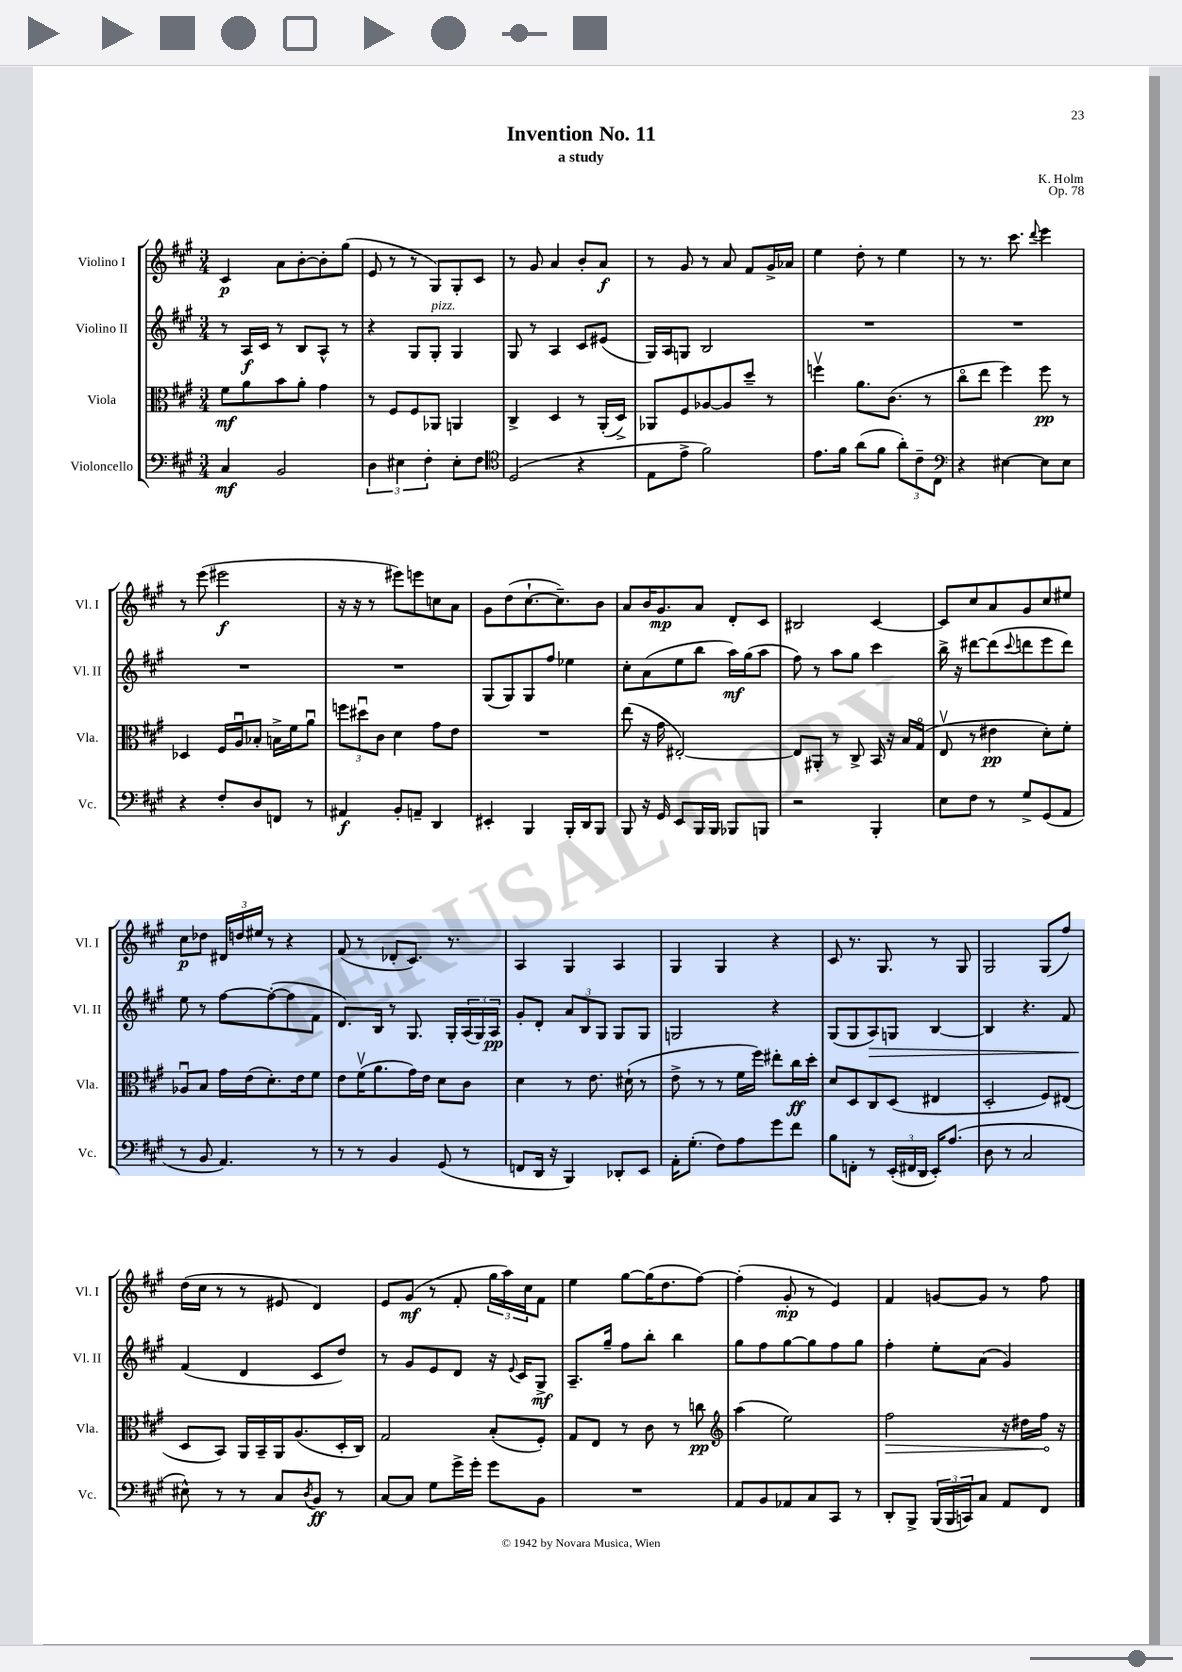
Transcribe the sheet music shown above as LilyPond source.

\header { title = "Invention No. 11" composer = "K. Holm" subtitle = "a study" opus = "Op. 78" }
<<
\new StaffGroup <<
\new Staff = "s0" \with { instrumentName = "Violino I" shortInstrumentName = "Vl. I" } {
    \clef treble \key a \major \numericTimeSignature \time 3/4
    cis'4\p a'8 b'8~-. b'8-. gis''8( |
    e'8 r8 r8 gis8) gis8-. cis'8 |
    r8 gis'8 a'4 b'8-. a'8\f |
    r8 gis'8 r8 a'8 fis'8 gis'16-> aes'16 |
    e''4 d''8-. r8 e''4 |
    r8 r8. cis'''8. \appoggiatura { d'''8 } e'''4 |
    r8 e'''8( eis'''2\f |
    r16 r16 r8 eis'''8) e'''8 c''8 a'8 |
    gis'8 d''8( cis''8.~-! cis''8.--) b'8 |
    a'8 b'16 gis'8.\mp a'8 d'8-. cis'8 |
    bis2 cis'4~ |
    cis'8 cis''8 a'8 gis'8 cis''8 eis''8 |
    cis''8\p des''8 \tuplet 3/2 { dis'16 d''16 eis''16 } r8 r4 |
    fis'8( r8 des'8-. cis'8.) r8. |
    a4 gis4 a4 |
    gis4 gis4 r4 |
    cis'8 r8. gis8. r8 gis8 |
    gis2 gis8( fis''8) |
    d''16( cis''16 r8 r8 eis'8 d'4) |
    e'8 gis'8\mf( r8 fis'8-. \tuplet 3/2 { gis''16 a''16) cis''16 } fis'8 |
    e''4 gis''8~ gis''16( d''8. fis''8~) |
    fis''4-.( gis'8-.\mp r8 e'4) |
    fis'4 g'8~ g'8 r8 fis''8 \bar "|." |
}
\new Staff = "s1" \with { instrumentName = "Violino II" shortInstrumentName = "Vl. II" } {
    \clef treble \key a \major \numericTimeSignature \time 3/4
    r8 a16\f cis'16 r8 b8 a8-^ r8 |
    r4 gis8 gis8-.^\markup { \italic "pizz." } gis4 |
    gis8 r8 a4 cis'8 eis'8( |
    gis16) a16 g8 b2 |
    R2. |
    R2. |
    R2. |
    R2. |
    gis8( gis8) gis8 fis''8 ees''4 |
    cis''8-. a'8( e''8 b''8 a''16\mf) gis''16( a''8 |
    fis''8) r8 a''8 gis''8 cis'''4 |
    b''16-> r16 dis'''8~ dis'''8( \appoggiatura { cis'''8 } d'''8 e'''8 d'''8) |
    e''8 r8 fis''8~ fis''8~-.( fis''8 fis'8 |
    d'8.) b16 r8 gis8. gis16-. \tuplet 3/2 { a16( gis16) a16\pp } |
    gis'8-. d'8-. \tuplet 3/2 { a'8 b8 gis8 } gis8 gis8 |
    g2 r4 |
    gis8( gis8 a8\>) g8 b4~ |
    b4 r4. fis'8 |
    fis'4\!( d'4 cis'8 d''8) |
    r8 gis'8 e'8 d'8 r16 \appoggiatura { e'8 } cis'16 gis8->\mf |
    a8.-- gis''16-- fis''8 b''8-. b''4 |
    gis''8 fis''8 gis''8~ gis''8 fis''8 gis''8 |
    fis''4-. e''8-. a'8( gis'4) \bar "|." |
}
\new Staff = "s2" \with { instrumentName = "Viola" shortInstrumentName = "Vla." } {
    \clef alto \key a \major \numericTimeSignature \time 3/4
    fis'8\mf a'8 b'8 a'8-. gis'4 |
    r8 fis8 fis8 aes,8 a,4 |
    cis4-> d4 r8 a,16-.( d16->) |
    aes,8 fis8 aes8~ aes8 d''8-- r8 |
    f''4\upbow a'8. cis'8.( r8 |
    cis''8\flageolet e''8 fis''4) fis''8\pp r8 |
    des4 fis16 a16\downbow bes8-. b16-> fis'16 a'8\downbow |
    \tuplet 3/2 { f''8 dis''8\downbow cis'8 } d'4 gis'8 e'8 |
    R2. |
    e''8( r16 gis'16 eis2~-.) |
    eis8 ais,8-. r8 cis8-> b,16 r16 b16 gis16\flageolet( |
    e8\upbow r8 eis'4\pp d'8-.) fis'8-. |
    aes8\downbow b8 gis'16 e'16( d'8.-.) e'16 fis'8 |
    e'8 fis'16\upbow( a'8. gis'16) e'16 d'8 cis'8 |
    d'4 r8 e'8. dis'16-!( r8 |
    e'8-> r8 r8 fis'16 fis''16) eis''8-. cis''16\ff d''16-. |
    d'8 d8 cis8 d8( eis4 |
    d2-. fis8) eis8( |
    d8 b,8) a,16 b,16-- a,16 a8.( d16-. cis16) |
    gis2 b8-.( fis8-.) |
    gis8 e8 r8 cis'8 r8 c''8\pp |
    \clef treble a''4( e''2) |
    \once \override Hairpin.circled-tip = ##t fis''2\> r16 dis''16 fis''16\! r16 \bar "|." |
}
\new Staff = "s3" \with { instrumentName = "Violoncello" shortInstrumentName = "Vc." } {
    \clef bass \key a \major \numericTimeSignature \time 3/4
    cis4\mf b,2 |
    \tuplet 3/2 { d4 eis4 fis4-. } eis8-. fis8 |
    \clef tenor d2( r4 |
    e8 e'8-> fis'2) |
    e'8. fis'16 a'8( fis'8 \tuplet 3/2 { a'8-.) cis'8-- cis8 } |
    \clef bass r4 eis4~ eis8 eis8 |
    r4 fis8-. d8 f,8 r8 |
    ais,4\f b,8-. a,8-- d,4 |
    eis,4-. b,,4 b,,16-. d,16 b,,8 |
    b,,8 r16 gis,16 e,8 b,,16 b,,16 bes,,8 b,,8 |
    r2 b,,4-. |
    e8 fis8 r8 gis8-> gis,8( a,8 |
    r8 b,8 a,4.) r8 |
    r8 r8 b,4 gis,8( r8 |
    f,8 d,16 r16 b,,4) des,8-. e,8 |
    a,16-. gis8.-.( fis8) a8 gis'8 fis'8 |
    b8 f,8-. r8 \tuplet 3/2 { e,16-.( fis,16 d,16 } e,16-.) a8.( |
    d8 r8 cis2 |
    eis8-^) r8 r8 cis8 \acciaccatura { d8 } b,8\ff r8 |
    cis8~ cis8 gis8 gis'16-> gis'16-. gis'8 b,8 |
    R2. |
    a,8 b,8 aes,8 cis8 cis,8 r8 |
    d,8-. b,,8-> \tuplet 3/2 { b,,16( b,,16 c,16) } cis8 a,8 fis,8 \bar "|." |
}
>>
>>
\layout { \context { \Score \remove "Bar_number_engraver" } }
